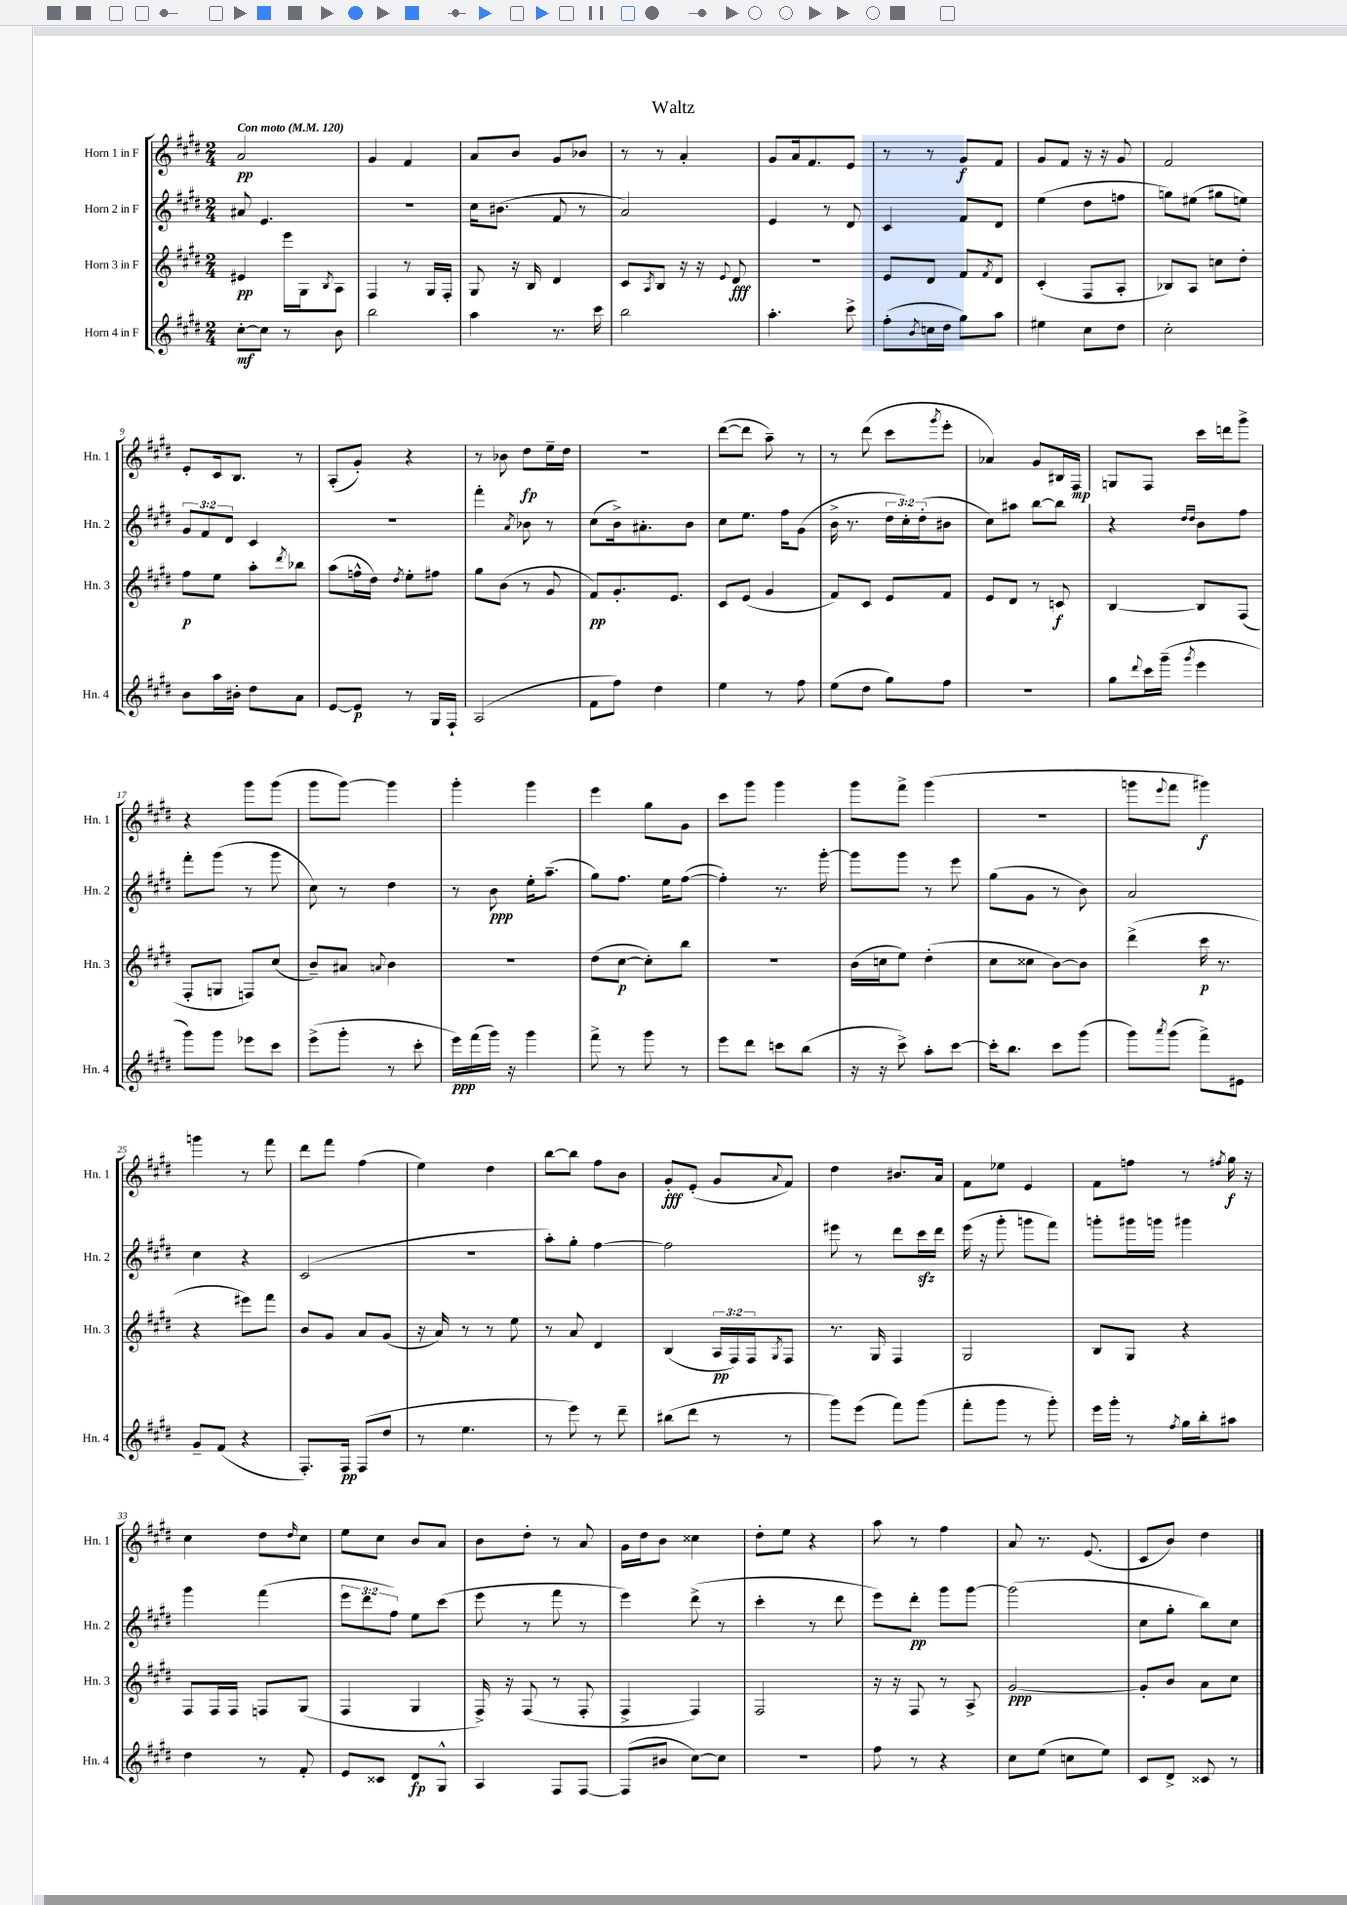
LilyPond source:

\header { title = "Waltz" }
<<
\new StaffGroup <<
\new Staff = "s0" \with { instrumentName = "Horn 1 in F" shortInstrumentName = "Hn. 1" } {
    \clef treble \key e \major \numericTimeSignature \time 2/4 \tempo "Con moto" 4 = 120
    a'2\pp |
    gis'4 fis'4 |
    a'8 b'8 gis'8 bes'8 |
    r8 r8 a'4-. |
    gis'8 a'16 fis'8. e'8 |
    r8 r8 gis'8\f fis'8 |
    gis'8 fis'8 r16 r16 gis'8 |
    fis'2 |
    e'8-. cis'16 b8. r8 |
    a8-.( gis'8-.) r4 |
    r8 bes'8 dis''8\fp e''16-- dis''16 |
    R2 |
    dis'''8~( dis'''8 a''8--) r8 |
    r8 dis'''8( cis'''8 \acciaccatura { gis'''8 } e'''8-. |
    aes'4) gis'8 bis16 fis16\mp |
    g8 fis8 cis'''16 d'''16 gis'''8-> |
    r4 gis'''8 gis'''8( |
    gis'''8 gis'''8~) gis'''4 |
    gis'''4-. gis'''4 |
    e'''4 gis''8 gis'8 |
    cis'''8 gis'''8 gis'''4 |
    gis'''8 fis'''8-> gis'''4( |
    R2 |
    g'''8 \appoggiatura { e'''8 } fis'''8 gis'''4\f) |
    g'''4 r8 fis'''8 |
    dis'''8 fis'''8 fis''4( |
    e''4) dis''4 |
    b''8~ b''8 fis''8 b'8 |
    gis'8-.\fff e'8-.( gis'8 \appoggiatura { a'8 } fis'8) |
    dis''4 bis'8. a'16 |
    fis'8 ees''8 e'4 |
    fis'8 f''8 r8 \acciaccatura { fis''8 } gis''16\f r16 |
    cis''4 dis''8 \grace { dis''16 } cis''8 |
    e''8 cis''8 b'8 a'8 |
    b'8 dis''8-. r8 a'8 |
    gis'16 dis''16 b'8 cisis''4 |
    dis''8-. e''8 r4 |
    a''8 r8 fis''4 |
    a'8 r8. e'8.( |
    cis'8 b'8) dis''4 \bar "|." |
}
\new Staff = "s1" \with { instrumentName = "Horn 2 in F" shortInstrumentName = "Hn. 2" } {
    \clef treble \key e \major \numericTimeSignature \time 2/4 \override Staff.TupletNumber.text = #tuplet-number::calc-fraction-text
    ais'8 e'4. |
    R2 |
    cis''16 bis'8.( fis'8 r8 |
    a'2) |
    e'4 r8 dis'8 |
    cis'4 fis'8 dis'8 |
    e''4( dis''8 f''8 |
    g''8) eis''8( gis''8 e''8) |
    \tuplet 3/2 { gis'8 fis'8 dis'8 } cis'4 |
    R2 |
    fis'''4-. \acciaccatura { a'8 } bes'8 r8 |
    cis''8( b'16->) ais'8.-. b'8 |
    cis''8 e''8. fis''16 gis'8( |
    b'16-> r8. \tuplet 3/2 { dis''16 cis''16-.) dis''16-.( } bis'8 |
    cis''8) ais''8 b''8~ b''8 |
    r4 \grace { dis''16 dis''16 } b'8 fis''8 |
    fis'''8-. gis'''8( r8 gis'''8 |
    cis''8) r8 dis''4 |
    r8 b'8\ppp e''16-. a''8.--( |
    gis''8) fis''8. e''16 fis''8~( |
    fis''4-.) r8. gis'''16~-. |
    gis'''8 gis'''8 r8 e'''8 |
    gis''8( gis'8 r8 b'8) |
    a'2 |
    cis''4 r4 |
    cis'2( |
    R2 |
    a''8-.) gis''8-. fis''4~ |
    fis''2 |
    eis'''8 r8 dis'''8 cis'''16\sfz dis'''16 |
    e'''16( r16 gis'''8-. g'''8 fis'''8) |
    g'''8-. gis'''16 g'''16 gis'''4 |
    gis'''4 fis'''4( |
    \tuplet 3/2 { e'''8 dis'''8 fis''8) } e''8 cis'''8( |
    e'''8 r8 fis'''8 r8 |
    e'''4) dis'''8->( r8 |
    cis'''4-. r8 dis'''8 |
    e'''8) dis'''8-.\pp gis'''8 gis'''8~ |
    gis'''2( |
    cis''8 gis''8-. b''8) cis''8 \bar "|." |
}
\new Staff = "s2" \with { instrumentName = "Horn 3 in F" shortInstrumentName = "Hn. 3" } {
    \clef treble \key e \major \numericTimeSignature \time 2/4 \override Staff.TupletNumber.text = #tuplet-number::calc-fraction-text
    eis'4\pp e'''16 gis16 \acciaccatura { b8 } a8 |
    fis4 r8 gis16 fis16-. |
    gis8 r16 b16 dis'4 |
    cis'8 \acciaccatura { a8 } b8 r16 r16 \appoggiatura { e'8 } dis'8\fff |
    R2 |
    e'8 dis'8 fis'8 \acciaccatura { fis'8 } dis'8 |
    cis'4-.( fis8 a8-. |
    bes8) a8 c''8 dis''8-. |
    fis''8\p e''8 a''8-. \acciaccatura { dis'''8 } bes''8 |
    a''8( f''16-^ dis''16) \acciaccatura { dis''8 } e''8-. fis''8 |
    gis''8 b'8( r8 gis'8 |
    fis'8\pp) gis'8.-. e'8. |
    cis'8 e'8( gis'4 |
    fis'8) cis'8 e'8 fis'8 |
    e'8 dis'8 r8 c'8\f |
    b4~ b8 fis8( |
    fis8-. g8 f8) cis''8( |
    b'8--) ais'8 \appoggiatura { a'8 } b'4 |
    r2 |
    dis''8( cis''8~\p cis''8-.) b''8 |
    R2 |
    b'16( c''16 e''8) dis''4-.( |
    cis''8 cisis''8 b'8~) b'8 |
    dis'''4->( cis'''16\p r8. |
    r4 eis'''8) fis'''8 |
    b'8 gis'8 a'8 gis'8( |
    r16 a'16) r8 r8 e''8 |
    r8 a'8 dis'4 |
    b4( \tuplet 3/2 { a16\pp fis16) fis16 } \acciaccatura { gis8 } fis8 |
    r8. gis16 fis4 |
    gis2 |
    b8 gis8 r4 |
    fis8 fis16 fis16 f8 gis8( |
    fis4 gis4 |
    fis16->) r16 fis8( r8 fis8-. |
    fis4-> fis4) |
    fis2 |
    r16 r16 fis8 r8 a8-> |
    gis'2~\ppp |
    gis'8-. b'8 a'8 cis''8 \bar "|." |
}
\new Staff = "s3" \with { instrumentName = "Horn 4 in F" shortInstrumentName = "Hn. 4" } {
    \clef treble \key e \major \numericTimeSignature \time 2/4
    cis''8~-.\mf cis''8 r8 b'8 |
    b''2 |
    a''4 r8. cis'''16 |
    b''2 |
    a''4.-. cis'''8-> |
    fis''8-.( \acciaccatura { b'8 } c''16 dis''16 gis''8) a''8 |
    eis''4 cis''8 dis''8 |
    cis''2-. |
    b'8 a''16 bis'16-. dis''8 a'8 |
    e'8~ e'8\p r8 gis16 fis16-! |
    a2( |
    fis'8 fis''8) dis''4 |
    e''4 r8 fis''8 |
    e''8( dis''8 gis''8) fis''8 |
    R2 |
    gis''8 \appoggiatura { dis'''8 } cis'''16 gis'''16--( \acciaccatura { gis'''8 } e'''4 |
    gis'''8) gis'''8 ees'''8 cis'''8 |
    e'''8->( gis'''8-. r8 cis'''8-. |
    e'''16\ppp) fis'''16( gis'''16) r16 gis'''4 |
    fis'''8-> r8 gis'''8 r8 |
    e'''8 dis'''8 c'''8 b''8( |
    r16 r16 cis'''8->) a''8-. cis'''8~ |
    cis'''16-. b''8. cis'''8 gis'''8( |
    gis'''8) \acciaccatura { a'''8 } gis'''8( fis'''8->) eis'8 |
    gis'8-- fis'8( r4 |
    fis8.-.) fis16\pp fis8( dis''8 |
    r8 e''4. |
    r8 e'''8) r8 dis'''8-- |
    bis''8( dis'''8 r8 r8 |
    gis'''8) e'''8( fis'''8) gis'''8( |
    fis'''8-. gis'''8 r8 gis'''8-.) |
    e'''16 gis'''16-. r8 \acciaccatura { fis''8 } gis''16 b''16-. ais''8 |
    dis''4 r8 fis'8-. |
    e'8 cisis'8 dis'8\fp gis8-^ |
    a4 fis8 fis8~ |
    fis8( bis'8 cis''8~) cis''8 |
    R2 |
    fis''8 r8 r4 |
    cis''8 e''8( c''8 e''8) |
    cis'8 dis'8-> cisis'8 r8 \bar "|." |
}
>>
>>
